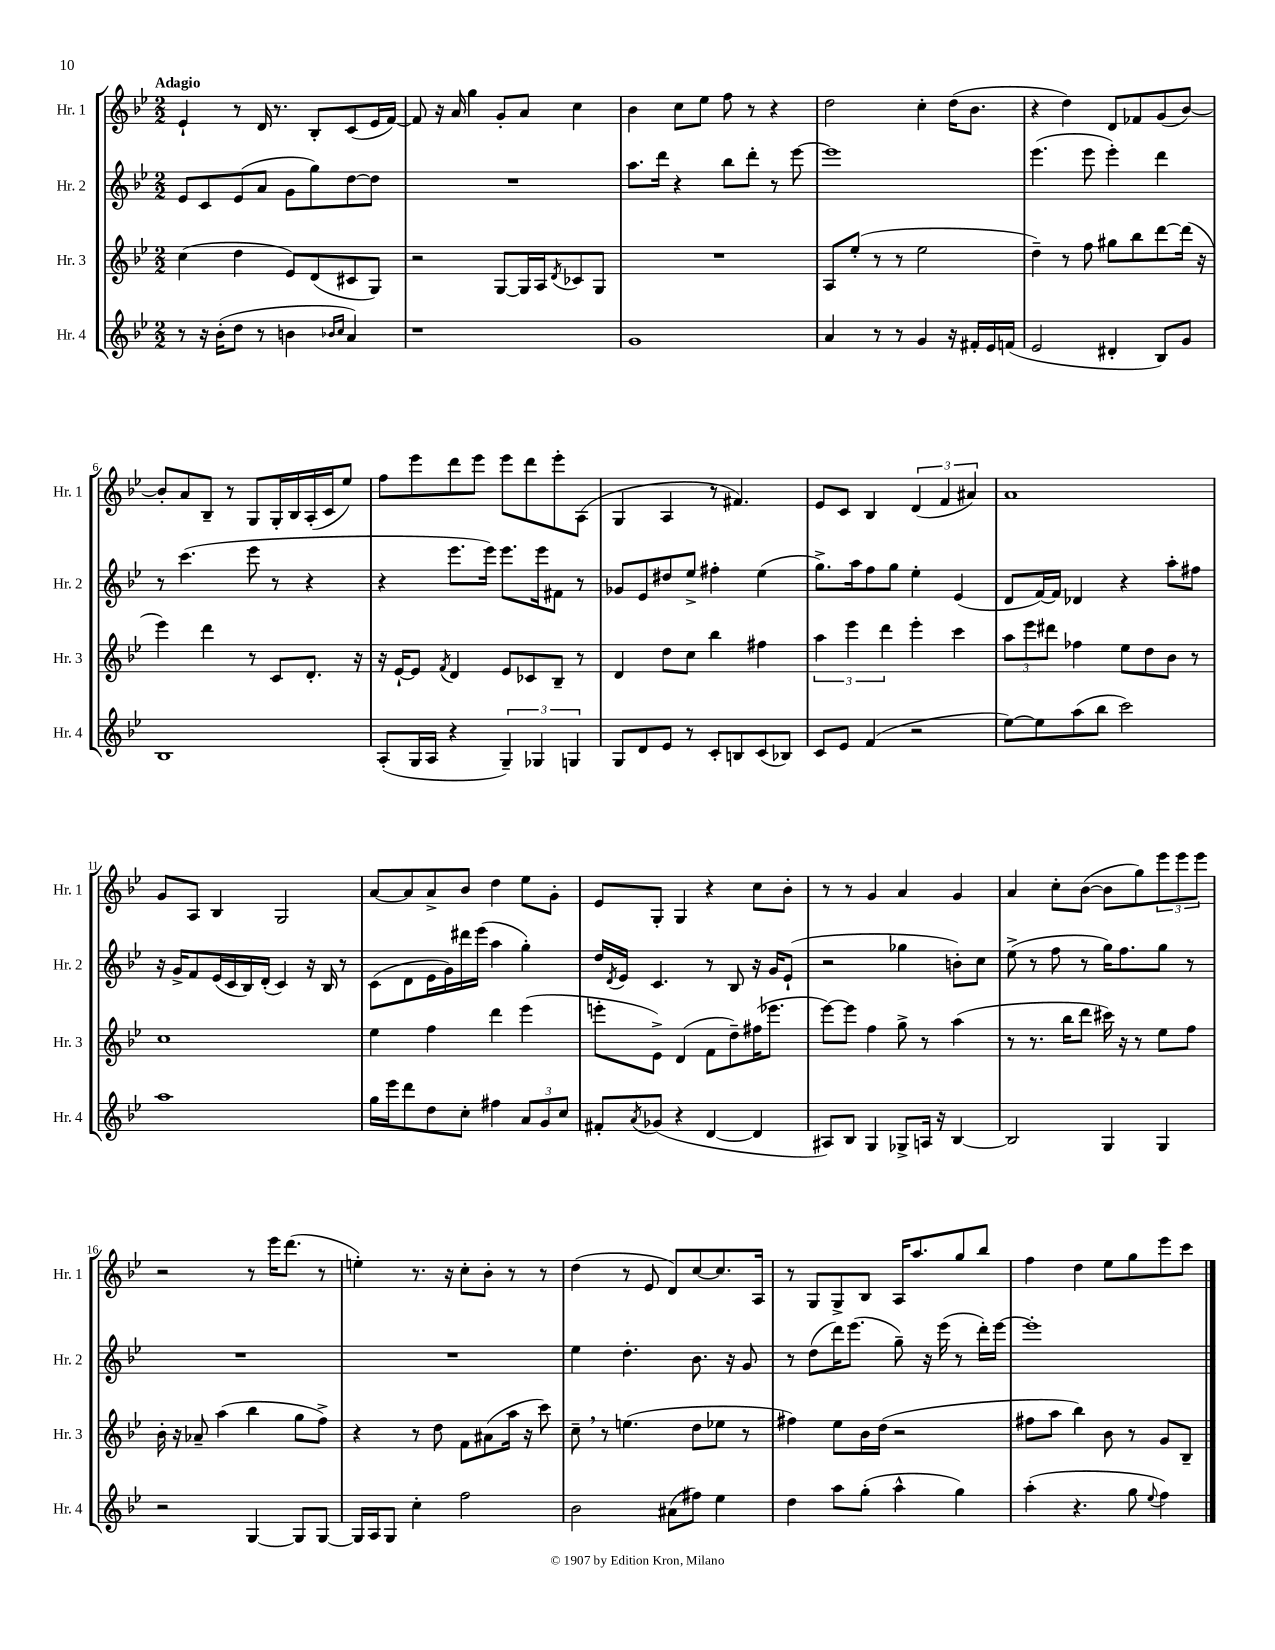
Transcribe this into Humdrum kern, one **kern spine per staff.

**kern	**kern	**kern	**kern
*part4	*part3	*part2	*part1
*staff4	*staff3	*staff2	*staff1
*I"Hr. 4	*I"Hr. 3	*I"Hr. 2	*I"Hr. 1
*I'Hr. 4	*I'Hr. 3	*I'Hr. 2	*I'Hr. 1
*clefG2	*clefG2	*clefG2	*clefG2
*k[b-e-]	*k[b-e-]	*k[b-e-]	*k[b-e-]
*M2/2	*M2/2	*M2/2	*M2/2
=1	=1	=1	=1
!	!	!	!LO:TX:a:B:t=Adagio
8r	(4cc\	8e-/L	4e-`/
16r	.	8c/	.
(16b-'\KL	.	.	.
8dd\J	4dd\	(8e-/	8r
8r	.	8a/J	16d/
.	.	.	8.r
4bn\	8e-/L)	8g\L	.
.	(8d/	8gg\)	8B-'/L
16qqb-X/LL	.	.	.
16qqcc/JJ	.	.	.
4a/)	8c#X/	[8dd\	(8c/
.	8G/J)	8dd\J]	16e-/L
.	.	.	[16f/JJ)
=2	=2	=2	=2
1r	2r	1r	8f/]
.	.	.	16r
.	.	.	16a/
.	.	.	4gg\
.	[8G/L	.	8g'/L
.	16G/L]	.	8a/J
.	16A/J	.	.
.	8qd/	.	.
.	8c-X/	.	4cc\
.	8G/J	.	.
=3	=3	=3	=3
1g	1r	8.aa\L	4b-\
.	.	16ddd\Jk	.
.	.	4r	8cc\L
.	.	.	8ee-\J
.	.	8bb-\L	8ff\
.	.	8ddd'\J	8r
.	.	8r	4r
.	.	[8eee-\	.
=4	=4	=4	=4
4a/	8A/L	1eee-]	2dd\
.	(8ee-'/J	.	.
8r	8r	.	.
8r	8r	.	.
4g/	2ee-\	.	4cc'\
16r	.	.	(16dd\KL
16f#X'/LL	.	.	8.b-\J
16e-/	.	.	.
(16fn/JJ	.	.	.
=5	=5	=5	=5
2e-/	4dd~\)	(4.eee-\	4r
.	8r	.	4dd\)
.	8ff\	8eee-\	.
4d#X'/	8gg#X\L	4eee-'\)	8d/L
.	8bb-\	.	8f-X/
8B-/L)	[8ddd\	4ddd\	(8g/
8g/J	(16ddd\Jk]	.	[8b-/J)
.	16r	.	.
!!LO:LB:g=z
=6	=6	=6	=6
1B-	4eee-\)	8r	8b-'/L]
.	.	(4.ccc\	8a/
.	4ddd\	.	8B-~/J
.	.	.	8r
.	8r	8eee-\	8G/L
.	8c/L	8r	16G'/L
.	.	.	16B-/
.	8.d'/J	4r	(16A'/
.	.	.	16c/J
.	.	.	8ee-/J)
.	16r	.	.
=7	=7	=7	=7
(8A'/L	16r	4r	8ff\L
.	[16e-`/KL	.	.
16G/L	8e-/J]	.	8eee-\
16A/JJ	.	.	.
.	8qf/	.	.
4r	4d/	8.eee-\L	8ddd\
.	.	.	8eee-\J
.	.	16eee-\Jk)	.
6G~/)	8e-/L	8.eee-\L	8eee-\L
.	8c-X/	.	8ddd\
6G-X/	.	.	.
.	.	16eee-\k	.
.	8B-~/J	8f#X\J	8eee-'\
6Gn/	.	.	.
.	8r	8r	(8A\J
=8	=8	=8	=8
8G/L	4d/	8g-X/L	4G/
8d/	.	8e-/	.
8e-/J	8dd\L	8dd#X/	4A/
8r	8cc\J	8ee-^/J	.
8c'/L	4bb-\	4ff#X'\	8r
8Bn/	.	.	4.f#X/)
(8c/	4ff#X\	(4ee-\	.
8B-X/J)	.	.	.
=9	=9	=9	=9
8c/L	6aa\	8.gg^\L)	8e-/L
8e-/J	.	.	8c/J
.	6eee-\	.	.
.	.	16aa\k	.
(4f/	.	8ff\	4B-/
.	6ddd\	.	.
.	.	8gg\J	.
2r	4eee-'\	4ee-'\	(6d/
.	.	.	6f/
.	4ccc\	(4e-/	.
.	.	.	6a#X/)
=10	=10	=10	=10
[8ee-\L)	12aa\L	8d/L	1a
.	12eee-\	.	.
8ee-\]	.	[16f/L)	.
.	12ddd#X\J	.	.
.	.	16f/JJ]	.
(8aa\	4ff-X\	4d-X/	.
8bb-\J	.	.	.
2ccc\)	8ee-\L	4r	.
.	8dd\	.	.
.	8b-\J	8aa'\L	.
.	8r	8ff#X\J	.
!!LO:LB:g=z
=11	=11	=11	=11
1aa	1cc	16r	8g/L
.	.	16g^/KL	.
.	.	8f/	8A/J
.	.	(16e-/L	4B-/
.	.	16c/	.
.	.	16B-/)	.
.	.	(16d'/JJ	.
.	.	4c/)	2G/
.	.	16r	.
.	.	16B-/	.
.	.	8r	.
=12	=12	=12	=12
16gg\LL	4ee-\	(8c\L	[8a/L
16eee-\J	.	.	.
8ddd\	.	8d\	8a/]
8dd\	4ff\	16e-\L	8a^/
.	.	16g\)	.
8cc'\J	.	16ddd#X\	8b-/J
.	.	(16eee-\JJ	.
4ff#X\	4ddd\	4aa\	4dd\
12a/L	(4eee-\	4gg'\)	8ee-\L
12g/	.	.	.
.	.	.	8g'\J
12cc/J	.	.	.
=13	=13	=13	=13
8f#X'/L	8eeen'\L	16dd/LL	8e-/L
.	.	8qd/	.
.	.	16e-/JJ	.
8qa/	.	.	.
(8g-X/J	8e-^\J)	4.c/	8G'/J
4r	(4d/	.	4G/
[4d/	8f\L	8r	4r
.	8dd~\)	8B-/	.
4d/]	(16ff#X\K	16r	8cc\L
.	8.eee-X\J	16g/KL	.
.	.	(8e-`/J	8b-'\J
=14	=14	=14	=14
8A#X/L)	[8eee-\L)	2r	8r
8B-/J	8eee-\J]	.	8r
4G/	4ff\	.	4g/
8G-X^/L	8gg^\	4gg-X\	4a/
16An/Jk	8r	.	.
16r	.	.	.
[4B-/	(4aa\	8bn'\L)	4g/
.	.	8cc\J	.
=15	=15	=15	=15
2B-/]	8r	(8ee-^\	4a/
.	8.r	8r	.
.	.	8ff\	8cc'\L
.	16bb-\KL	.	.
.	8ddd\J	8r	([8b-\J
4G/	16ccc#X\)	16gg\KL)	8b-\L]
.	16r	8.ff\	.
.	8r	.	8gg\)
4G/	8ee-\L	8gg\J	12eee-\
.	.	.	12eee-\
.	8ff\J	8r	.
.	.	.	12eee-\J
!!LO:LB:g=z
=16	=16	=16	=16
2r	16b-'\	1r	2r
.	16r	.	.
.	8a-X~/	.	.
.	(4aa\	.	.
[4G/	4bb-\	.	8r
.	.	.	16eee-\KL
.	.	.	(8.ddd\J
8G/L]	8gg\L	.	.
[8G/J	8ff^\J)	.	8r
=17	=17	=17	=17
16G/LL]	4r	1r	4een'\)
16A/J	.	.	.
8G/J	.	.	.
4cc'\	8r	.	8.r
.	8dd\	.	.
.	.	.	16r
2ff\	8f\L	.	8cc'\L
.	(8a#X\	.	8b-'\J
.	16aa\Jk	.	8r
.	16r	.	.
.	8ccc\)	.	8r
=18	=18	=18	=18
2b-\	8cc~,\	4ee-\	(4dd\
.	8r	.	.
.	(4.een\	4.dd'\	8r
.	.	.	8e-/
(8a#X\L	.	.	8d/L)
8ff#X\J)	8dd\L	8.b-\	[8cc/
4ee-\	8ee-X\J	.	8.cc/]
.	.	16r	.
.	8r	8g/	.
.	.	.	16A/Jk
=19	=19	=19	=19
4dd\	4ff#X\)	8r	8r
.	.	(8dd\L	8G/L
8aa\L	8ee-\L	16ddd\K)	8G^/
.	.	(8.eee-\J	.
(8gg'\J	16b-\L	.	8B-/J
.	(16dd\JJ	.	.
4aa^^\	2r	8gg~\)	16A/KL
.	.	.	8.aa/
.	.	16r	.
.	.	(16eee-\	.
4gg\)	.	8r	8gg/
.	.	16ddd'\LL)	8bb-/J
.	.	[16eee-\JJ	.
=20	=20	=20	=20
(4aa'\	8ff#X\L	1eee-']	4ff\
.	8aa\J	.	.
4.r	4bb-\)	.	4dd\
.	8b-\	.	8ee-\L
8gg\	8r	.	8gg\
8qqee-/	.	.	.
4ff\)	8g/L	.	8eee-\
.	8B-~/J	.	8ccc\J
==	==	==	==
*-	*-	*-	*-
